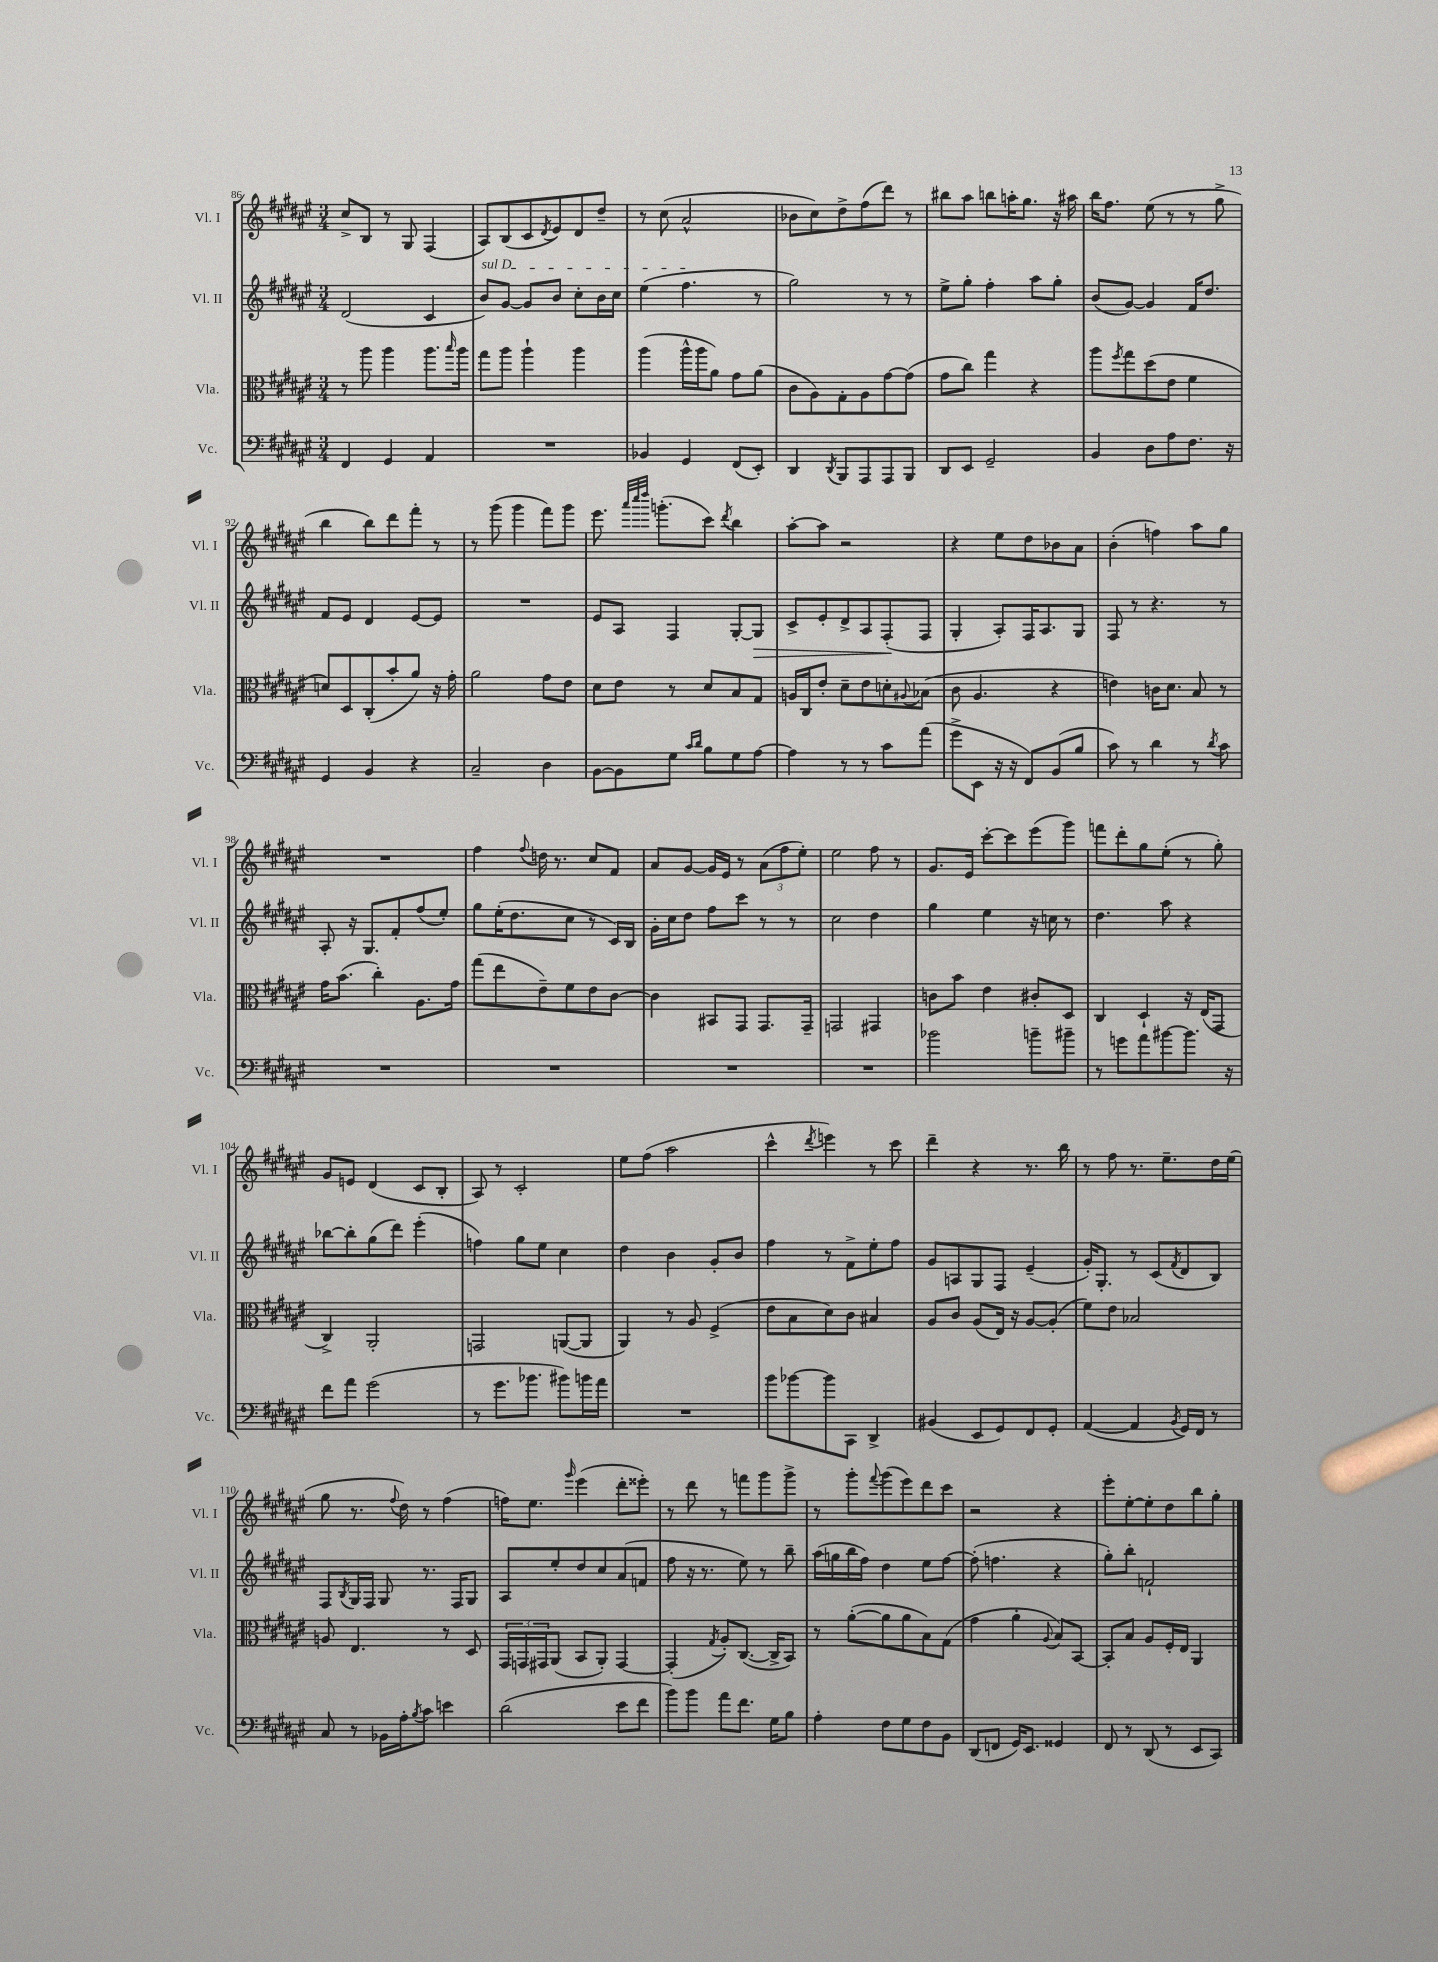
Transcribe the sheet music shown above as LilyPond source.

<<
\new StaffGroup <<
\new Staff = "s0" \with { instrumentName = "Vl. I" shortInstrumentName = "Vl. I" } {
    \clef treble \key fis \major \numericTimeSignature \time 3/4
    cis''8-> b8 r8 gis8 fis4( |
    ais8) b8( cis'8 \acciaccatura { dis'8 } eis'8) dis'8 dis''8-- |
    r8 cis''8( ais'2-^ |
    bes'8 cis''8) dis''8-> fis''8( dis'''8) r8 |
    bis''8 ais''8 b''8 a''16-. gis''8. r16 ais''16 |
    b''16 fis''8. eis''8( r8 r8 gis''8-> |
    b''4 b''8) dis'''8 fis'''8-. r8 |
    r8 gis'''8( gis'''4 fis'''8) gis'''8 |
    eis'''8. \grace { ais'''32 cis''''32 dis''''32 } g'''8.-.( cis'''8) \acciaccatura { dis'''8 } b''4 |
    ais''8~-. ais''8 r2 |
    r4 eis''8 dis''8 bes'8 ais'8 |
    b'4-.( f''4) ais''8 gis''8 |
    R2. |
    fis''4 \appoggiatura { fis''8 } d''16 r8. cis''8 fis'8 |
    ais'8 gis'8~ gis'16 eis'16 r8 \tuplet 3/2 { ais'8( fis''8 eis''8-.) } |
    eis''2 fis''8 r8 |
    gis'8. eis'16 cis'''8~-. cis'''8 eis'''8( gis'''8) |
    f'''8 dis'''8-. gis''8 eis''8-.( r8 gis''8-.) |
    gis'8 e'8 dis'4( cis'8 b8-. |
    ais8) r8 cis'2-. |
    eis''8 fis''8( ais''2 |
    cis'''4-^ \acciaccatura { dis'''8 } e'''4) r8 cis'''8 |
    dis'''4-- r4 r8. b''16 |
    r8 fis''8 r8. eis''8.-- dis''16 eis''16( |
    gis''8 r8. \appoggiatura { fis''8 } dis''16) r8 fis''4( |
    f''16) eis''8. \grace { gis'''16 } eis'''4( dis'''8-. eisis'''8-.) |
    r8 dis'''8 r8 f'''8 gis'''8 gis'''8-> |
    r8 gis'''8-. \appoggiatura { fis'''8 } gis'''8( eis'''8) dis'''8 cis'''8 |
    r2 r4 |
    eis'''8-. eis''8~-. eis''8-. dis''8 b''8 gis''8-. \bar "|." |
}
\new Staff = "s1" \with { instrumentName = "Vl. II" shortInstrumentName = "Vl. II" } {
    \clef treble \key fis \major \numericTimeSignature \time 3/4
    dis'2( cis'4 |
    \once \override TextSpanner.bound-details.left.text = \markup { \italic "sul D" } b'8\startTextSpan) gis'8~ gis'8 b'8 cis''8-. b'16 cis''16 |
    eis''4( fis''4.\stopTextSpan r8 |
    gis''2) r8 r8 |
    eis''8-> gis''8-. fis''4-. ais''8 gis''8-. |
    b'8( gis'8~) gis'4 fis'16 dis''8. |
    fis'8 eis'8 dis'4 eis'8~ eis'8 |
    R2. |
    eis'8 ais8 fis4 gis8~-. gis8\> |
    cis'8-> eis'8-. dis'8-> ais8 fis8-.\!( fis8 |
    gis4-. ais8-.) fis16 ais8. gis8 |
    fis8 r8 r4. r8 |
    ais8-. r16 gis8. fis'8-. fis''8( eis''8-.) |
    gis''8 eis''16-.( dis''8. cis''8 r8 cis'16) b16 |
    gis'16-. cis''16 dis''8 fis''8 cis'''8 r8 r8 |
    cis''2 dis''4 |
    gis''4 eis''4 r16 c''16 r8 |
    dis''4. ais''8 r4 |
    bes''8~ bes''8-. gis''8( dis'''8) eis'''4-.( |
    f''4) gis''8 eis''8 cis''4 |
    dis''4 b'4 gis'8-. b'8 |
    fis''4 r8 fis'8-> eis''8-. fis''8 |
    gis'8 a8 gis8 fis8 eis'4--( |
    gis'16-.) gis8.-. r8 cis'8( \acciaccatura { fis'8 } dis'8 b8) |
    fis8 \acciaccatura { b8 } gis16 fis16 gis8 r8. fis16 gis8 |
    ais8 eis''8-. dis''8 cis''8 ais'8( f'8 |
    fis''8 r16 r8. eis''8) r8 b''8-- |
    ais''16( g''16 b''16 fis''16) dis''4 eis''8 fis''8~ |
    fis''8-.( f''4. r4 |
    gis''8-.) b''8-. f'2-! \bar "|." |
}
\new Staff = "s2" \with { instrumentName = "Vla." shortInstrumentName = "Vla." } {
    \clef alto \key fis \major \numericTimeSignature \time 3/4
    r8 ais''8 ais''4 ais''8. \grace { b''16 } ais''16 |
    gis''8 ais''8 ais''4-! ais''4 |
    ais''4( ais''16-^ ais''16 ais'8) gis'8 ais'8( |
    cis'8 ais8) gis8-. ais8 gis'8~ gis'8( |
    gis'8 cis''8) gis''4 r4 |
    ais''8 \acciaccatura { fis''8 } gis''8 dis''8( eis'8 fis'4 |
    d'8) dis8 cis8-.( b'8-. ais'8) r16 gis'16-. |
    ais'2 gis'8 eis'8 |
    dis'8 eis'8 r8 dis'8 b8 gis8 |
    a16 cis16 eis'8-. dis'8-- eis'8 d'8-. \appoggiatura { ais8 } bes8( |
    cis'8 ais4. r4 |
    e'4) c'16 dis'8. b8 r8 |
    gis'16 b'8.( cis''4-.) ais8. gis'16 |
    gis''8( eis''8 eis'8--) fis'8 eis'8 cis'8~ |
    cis'4 bis,8 gis,8 gis,8. gis,16-- |
    g,2 gis,4 |
    c'8 b'8 eis'4 cis'8-. dis8 |
    cis4 dis4-! r16 eis16( gis,8 |
    cis4->) ais,2-. |
    g,2 a,8~( a,8 |
    ais,4) r8 ais8 fis4->( |
    eis'8 b8 dis'8) cis'8 bis4 |
    ais8 cis'8 ais8( eis16) r16 ais8~ ais8-.( |
    fis'8) eis'8 bes2 |
    a8 eis4. r8 dis8 |
    \tuplet 3/2 { gis,16 g,16 gis,16 } ais,8( b,8 ais,8-.) gis,4~ |
    gis,4-.( \acciaccatura { gis8 } ais8-.) cis8.~( cis16-> b,8) |
    r8 ais'8~-.( ais'8 ais'8 b8) gis8( |
    gis'4 ais'4-. \appoggiatura { ais8 } b8) b,8~ |
    b,8-. b8 ais8 fis16-. eis16 ais,4 \bar "|." |
}
\new Staff = "s3" \with { instrumentName = "Vc." shortInstrumentName = "Vc." } {
    \clef bass \key fis \major \numericTimeSignature \time 3/4
    fis,4 gis,4 ais,4 |
    R2. |
    bes,4 gis,4 fis,8( eis,8-.) |
    dis,4 \acciaccatura { dis,8 } b,,8 ais,,8 ais,,8 b,,8 |
    dis,8 eis,8 gis,2-- |
    b,4 dis8 ais8 fis8. r16 |
    gis,4 b,4 r4 |
    cis2-- dis4 |
    b,8~ b,8 gis8 \grace { cis'16 dis'16 } b8 gis8 ais8~ |
    ais4 r8 r8 cis'8 ais'8( |
    gis'8-> eis,8 r16 r16 fis,8) b,8( b8 |
    cis'8) r8 dis'4 r8 \acciaccatura { dis'8 } cis'8 |
    R2. |
    R2. |
    R2. |
    R2. |
    bes'2 b'8-- bis'8-- |
    r8 g'8 ais'8 bis'8~ bis'8. r16 |
    fis'8 ais'8 gis'2( |
    r8 gis'8. bes'8. bis'8) b'16 ais'16 |
    R2. |
    b'8 bes'8~ bes'8 cis,8 dis,4-> |
    bis,4( eis,8 gis,8) fis,8 gis,8-. |
    ais,4~( ais,4 \acciaccatura { b,8 } gis,16) fis,16 r8 |
    cis8 r8 bes,16 ais16-. \acciaccatura { b8 } cis'8 e'4 |
    dis'2( eis'8 fis'8 |
    b'8) b'8 ais'8 fis'8. gis16 b8 |
    ais4-. fis8 gis8 fis8 b,8 |
    dis,8( f,8 gis,16) eis,8. gisis,4 |
    fis,8 r8 dis,8( r8 eis,8 cis,8) \bar "|." |
}
>>
>>
\layout { \context { \Score currentBarNumber = #86 } }
